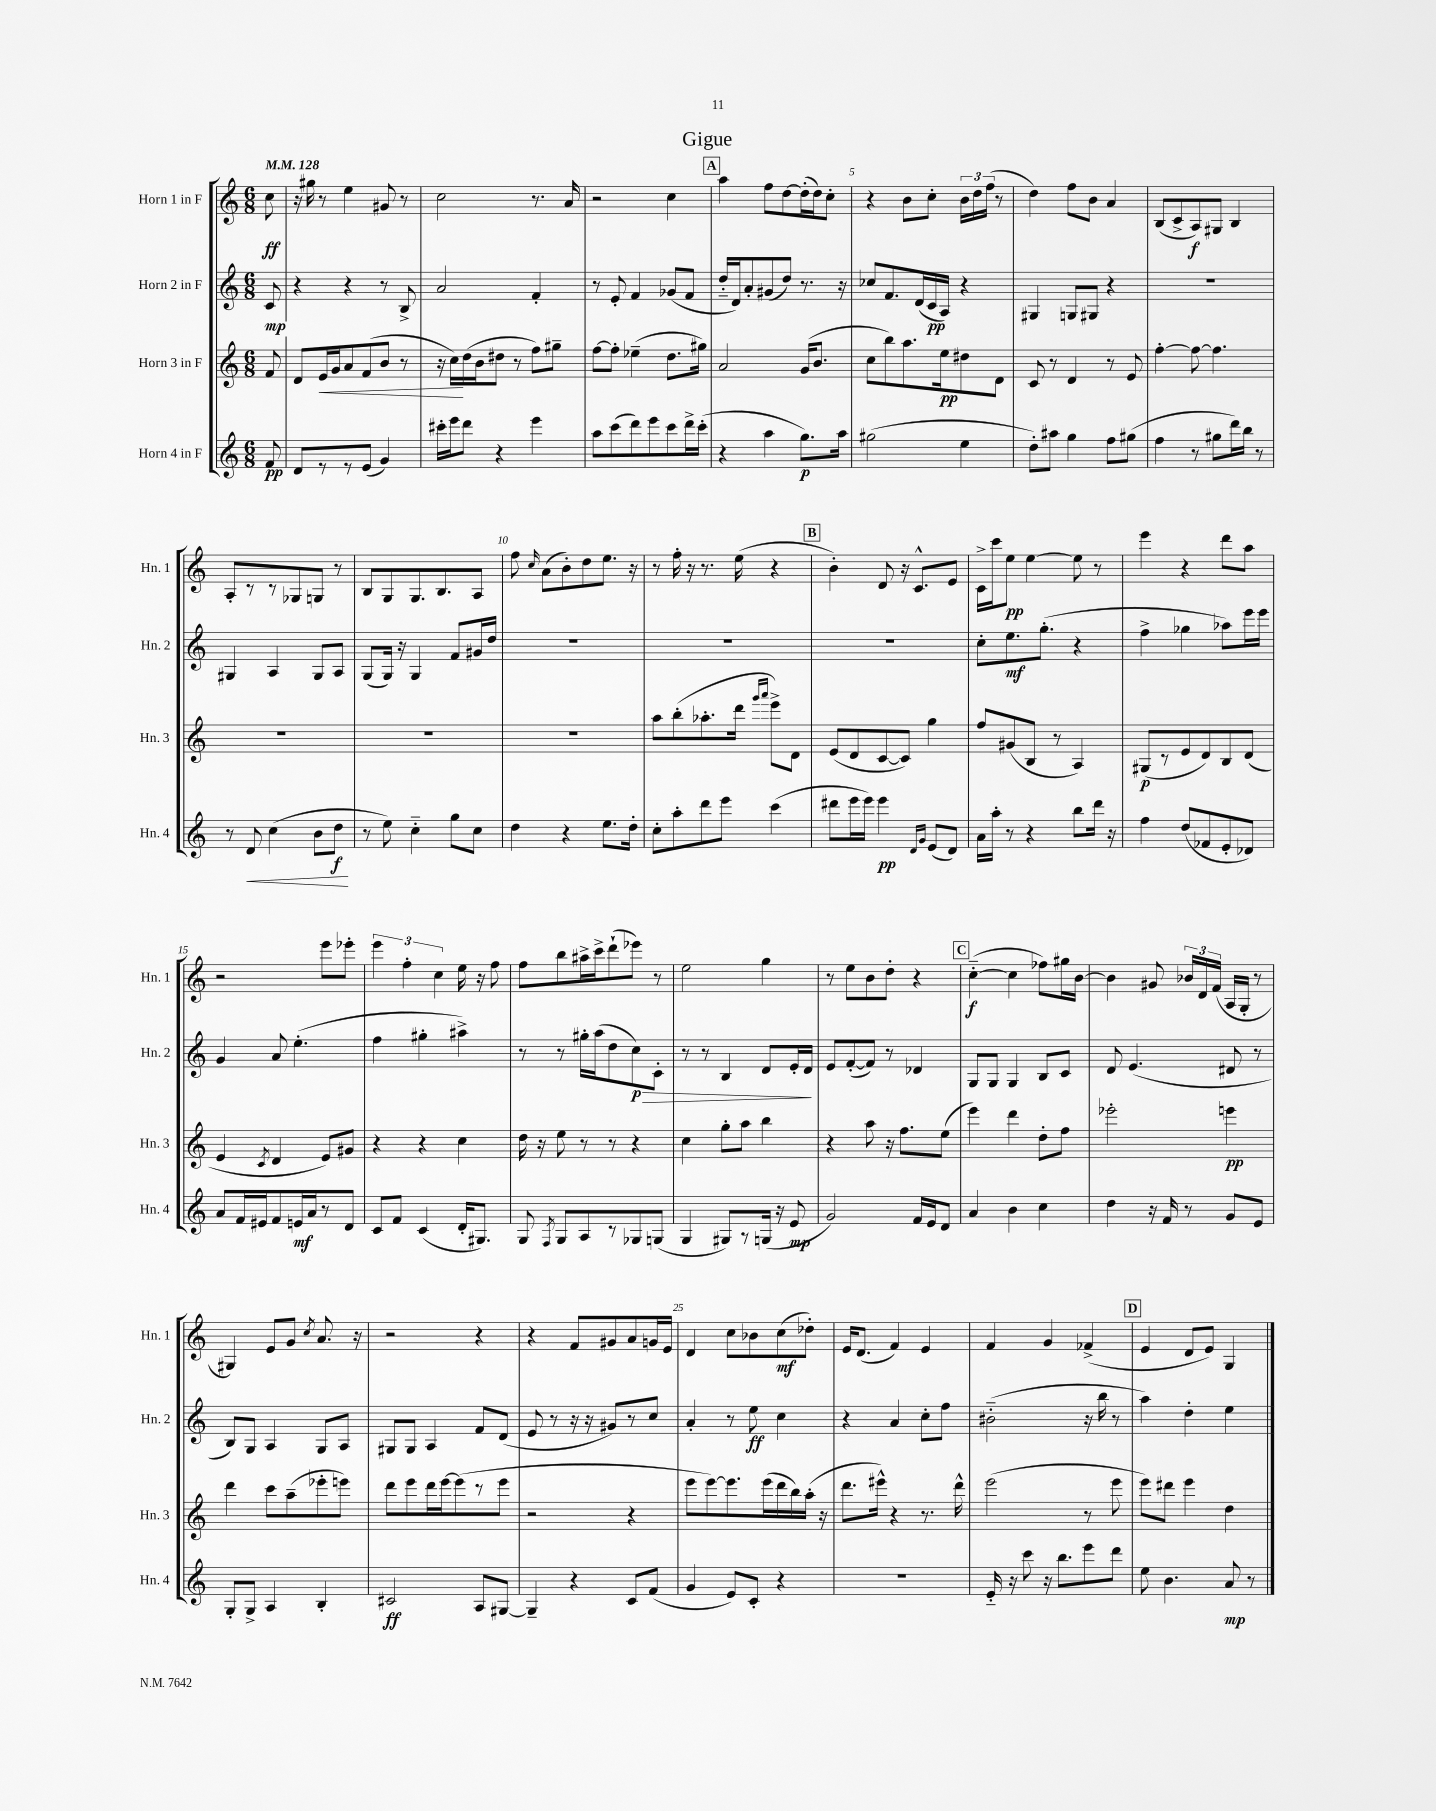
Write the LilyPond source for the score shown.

\header { title = "Gigue" }
<<
\new StaffGroup <<
\new Staff = "s0" \with { instrumentName = "Horn 1 in F" shortInstrumentName = "Hn. 1" } {
    \clef treble \key c \major \numericTimeSignature \time 6/8 \partial 8 \tempo 4 = 128
    \autoBeamOff c''8\ff |
    r16 gis''16 r8 e''4 gis'8 r8 |
    c''2 r8. a'16 |
    r2 c''4 |
    \mark \markup { \box "A" } a''4 f''8[ d''8~ d''16-.( d''16) c''8]-. |
    r4 b'8[ c''8]-. \tuplet 3/2 { b'16[ d''16 f''16]( } r8 |
    d''4) f''8[ b'8] a'4 |
    b8[( c'8-> a8\f) gis8] b4 |
    a8[-. r8 r8 ges8 g8] r8 |
    b8[ g8 g8. b8. a8] |
    f''8 \grace { c''16 } a'8[( b'8-.) d''8 e''8.] r16 |
    r8 f''16-. r16 r8. e''16( r4 |
    \mark \markup { \box "B" } b'4-.) d'8 r16 c'8.[-^ e'8] |
    c'16[-> c'''16 e''8]\pp e''4~ e''8 r8 |
    e'''4 r4 d'''8[ a''8] |
    r2 e'''8[ ees'''8]-. |
    \tuplet 3/2 { e'''4 f''4-. c''4 } e''16 r16 f''8 |
    f''8[ b''8 ais''16-> c'''16-> d'''8-!( ees'''8]) r8 |
    e''2 g''4 |
    r8 e''8[ b'8 d''8]-. r4 |
    \mark \markup { \box "C" } c''4~-_\f( c''4 fes''8[) gis''16 b'16]~ |
    b'4 gis'8 \tuplet 3/2 { bes'16[ d'16 f'16]( } a16[ g16]-. r8 |
    gis4) e'8[ g'8] \acciaccatura { c''8 } a'8. r16 |
    r2 r4 |
    r4 f'8[ gis'8 a'8 g'16 e'16] |
    d'4 c''8[ bes'8 c''8\mf( des''8]-.) |
    e'16[ d'8.]( f'4) e'4 |
    f'4 g'4 fes'4->( |
    \mark \markup { \box "D" } e'4 d'8[ e'8]) g4 \bar "|." |
}
\new Staff = "s1" \with { instrumentName = "Horn 2 in F" shortInstrumentName = "Hn. 2" } {
    \clef treble \key c \major \numericTimeSignature \time 6/8 \partial 8
    \autoBeamOff c'8\mp |
    r4 r4 r8 b8-> |
    a'2 f'4-. |
    r8 e'8-. f'4 ges'8[( f'8] |
    \mark \markup { \box "A" } d''16[-_ d'16) a'8-. gis'8( d''8]) r8. r16 |
    ces''8[ f'8. d'16( c'16\pp a16]) r4 |
    gis4 g8[ gis8] r4 |
    R2. |
    gis4 a4 gis8[ a8] |
    g8[( g16]) r16 g4 f'8[ gis'16 d''16] |
    R2. |
    R2. |
    \mark \markup { \box "B" } R2. |
    c''8[-. e''8.\mf g''8.]-.( r4 |
    f''4-> ges''4 aes''8[) e'''16 e'''16] |
    g'4 a'8 e''4.-.( |
    f''4 gis''4-. ais''4->) |
    r8 r8 gis''16[-. a''16( d''8 c''8\p\>) c'8]-. |
    r8 r8 b4 d'8[ e'16-. d'16]\! |
    e'8[ f'8~-.( f'8]) r8 des'4 |
    \mark \markup { \box "C" } g8[ g8] g4 b8[ c'8] |
    d'8 e'4.( dis'8 r8 |
    b8[) g8] a4 g8[ a8] |
    gis8[ gis8] a4 f'8[ d'8]( |
    e'8 r8 r16 r16 gis'8[) r8 c''8] |
    a'4-. r8 e''8\ff c''4 |
    r4 a'4 c''8[-. f''8] |
    bis'2-_( r16 b''16 r8 |
    \mark \markup { \box "D" } a''4) d''4-. e''4 \bar "|." |
}
\new Staff = "s2" \with { instrumentName = "Horn 3 in F" shortInstrumentName = "Hn. 3" } {
    \clef treble \key c \major \numericTimeSignature \time 6/8 \partial 8
    \autoBeamOff f'8 |
    d'8[ e'16\< g'16 a'8 f'8( b'8] r8 |
    r16 c''16[\!) d''16( b'16 dis''8] r8 f''8[) gis''8]-- |
    f''8[~ f''8]-. ees''4--( d''8.[ gis''16]) |
    \mark \markup { \box "A" } a'2 g'16[( b'8.] |
    c''8[ b''8) a''8. e''16\pp dis''8 d'8] |
    c'8 r8 d'4 r8 e'8 |
    f''4~-. f''8~ f''4. |
    R2. |
    R2. |
    R2. |
    a''8[ b''8-.( aes''8.-. d'''16] \grace { g'''16[ a'''16] } e'''8[->) d'8] |
    \mark \markup { \box "B" } e'8[( d'8 c'8~ c'8]) g''4 |
    f''8[ gis'8( b8] r8 a4) |
    gis8[\p( r8 e'8 d'8) b8 d'8]( |
    e'4 \acciaccatura { c'8 } d'4 e'8[) gis'8] |
    r4 r4 c''4 |
    d''16 r16 e''8 r8 r8 r4 |
    c''4 g''8[-. a''8] b''4 |
    r4 a''8 r16 f''8.[ e''8]( |
    \mark \markup { \box "C" } e'''4) d'''4 d''8[-. f''8] |
    ees'''2-. e'''4\pp |
    d'''4 c'''8[ a''8--( ees'''8-. e'''8]) |
    d'''8[ e'''8 d'''16 e'''16~ e'''8( r8 e'''8] |
    r2 r4 |
    e'''8[ e'''8~) e'''8. e'''16( d'''16 b''16) a''16]-.( r16 |
    d'''8.[ eis'''16]-^) r4 r8. d'''16-^ |
    e'''2( r8 e'''8 |
    \mark \markup { \box "D" } e'''8[) dis'''8] e'''4 d''4 \bar "|." |
}
\new Staff = "s3" \with { instrumentName = "Horn 4 in F" shortInstrumentName = "Hn. 4" } {
    \clef treble \key c \major \numericTimeSignature \time 6/8 \partial 8
    \autoBeamOff f'8\pp |
    d'8[ r8 r8 e'8]( g'4) |
    cis'''16[-. e'''16 d'''8] r4 e'''4 |
    a''8[ c'''8( d'''8) e'''8 c'''8 d'''16-> c'''16]-.( |
    \mark \markup { \box "A" } r4 a''4 g''8.[\p) a''16] |
    gis''2( e''4 |
    d''8[-.) ais''8] g''4 f''8[ gis''8]( |
    f''4 r8 gis''8[ d'''16) b''16] r8 |
    r8 d'8\< c''4( b'8[ d''8]\f\! |
    r8 e''8) c''4-_ g''8[ c''8] |
    d''4 r4 e''8.[ d''16]-. |
    c''8[-. a''8-. d'''8 e'''8] c'''4( |
    \mark \markup { \box "B" } dis'''8[ e'''16 e'''16]) e'''4\pp \grace { d'16[ g'16] } e'8[( d'8]) |
    a'16[ a''16]-. r8 r4 b''8[ d'''16] r16 |
    f''4 d''8[( fes'8 e'8-. des'8]) |
    a'8[ f'16 eis'16 f'8 e'16\mf a'16 r8 d'8] |
    c'8[ f'8] c'4( d'16[-. gis8.]) |
    g8 \acciaccatura { f8 } g8[ a8 r8 ges8 g8]( |
    g4 gis8[) r8 g16]( r16 e'8\mp |
    g'2) f'16[ e'16 d'8] |
    \mark \markup { \box "C" } a'4 b'4 c''4 |
    d''4 r16 f'16 r8 g'8[ e'8] |
    g8[-. g8]-> a4 b4-. |
    cis'2\ff a8[ gis8]~ |
    gis4-- r4 c'8[ f'8]( |
    g'4 e'8[) c'8]-. r4 |
    R2. |
    e'16-_ r16 c'''8 r16 b''8.[ e'''8 d'''8] |
    \mark \markup { \box "D" } e''8 b'4. a'8\mp r8 \bar "|." |
}
>>
>>
\layout { \context { \Score \override BarNumber.break-visibility = ##(#f #t #t) barNumberVisibility = #(every-nth-bar-number-visible 5) } }
